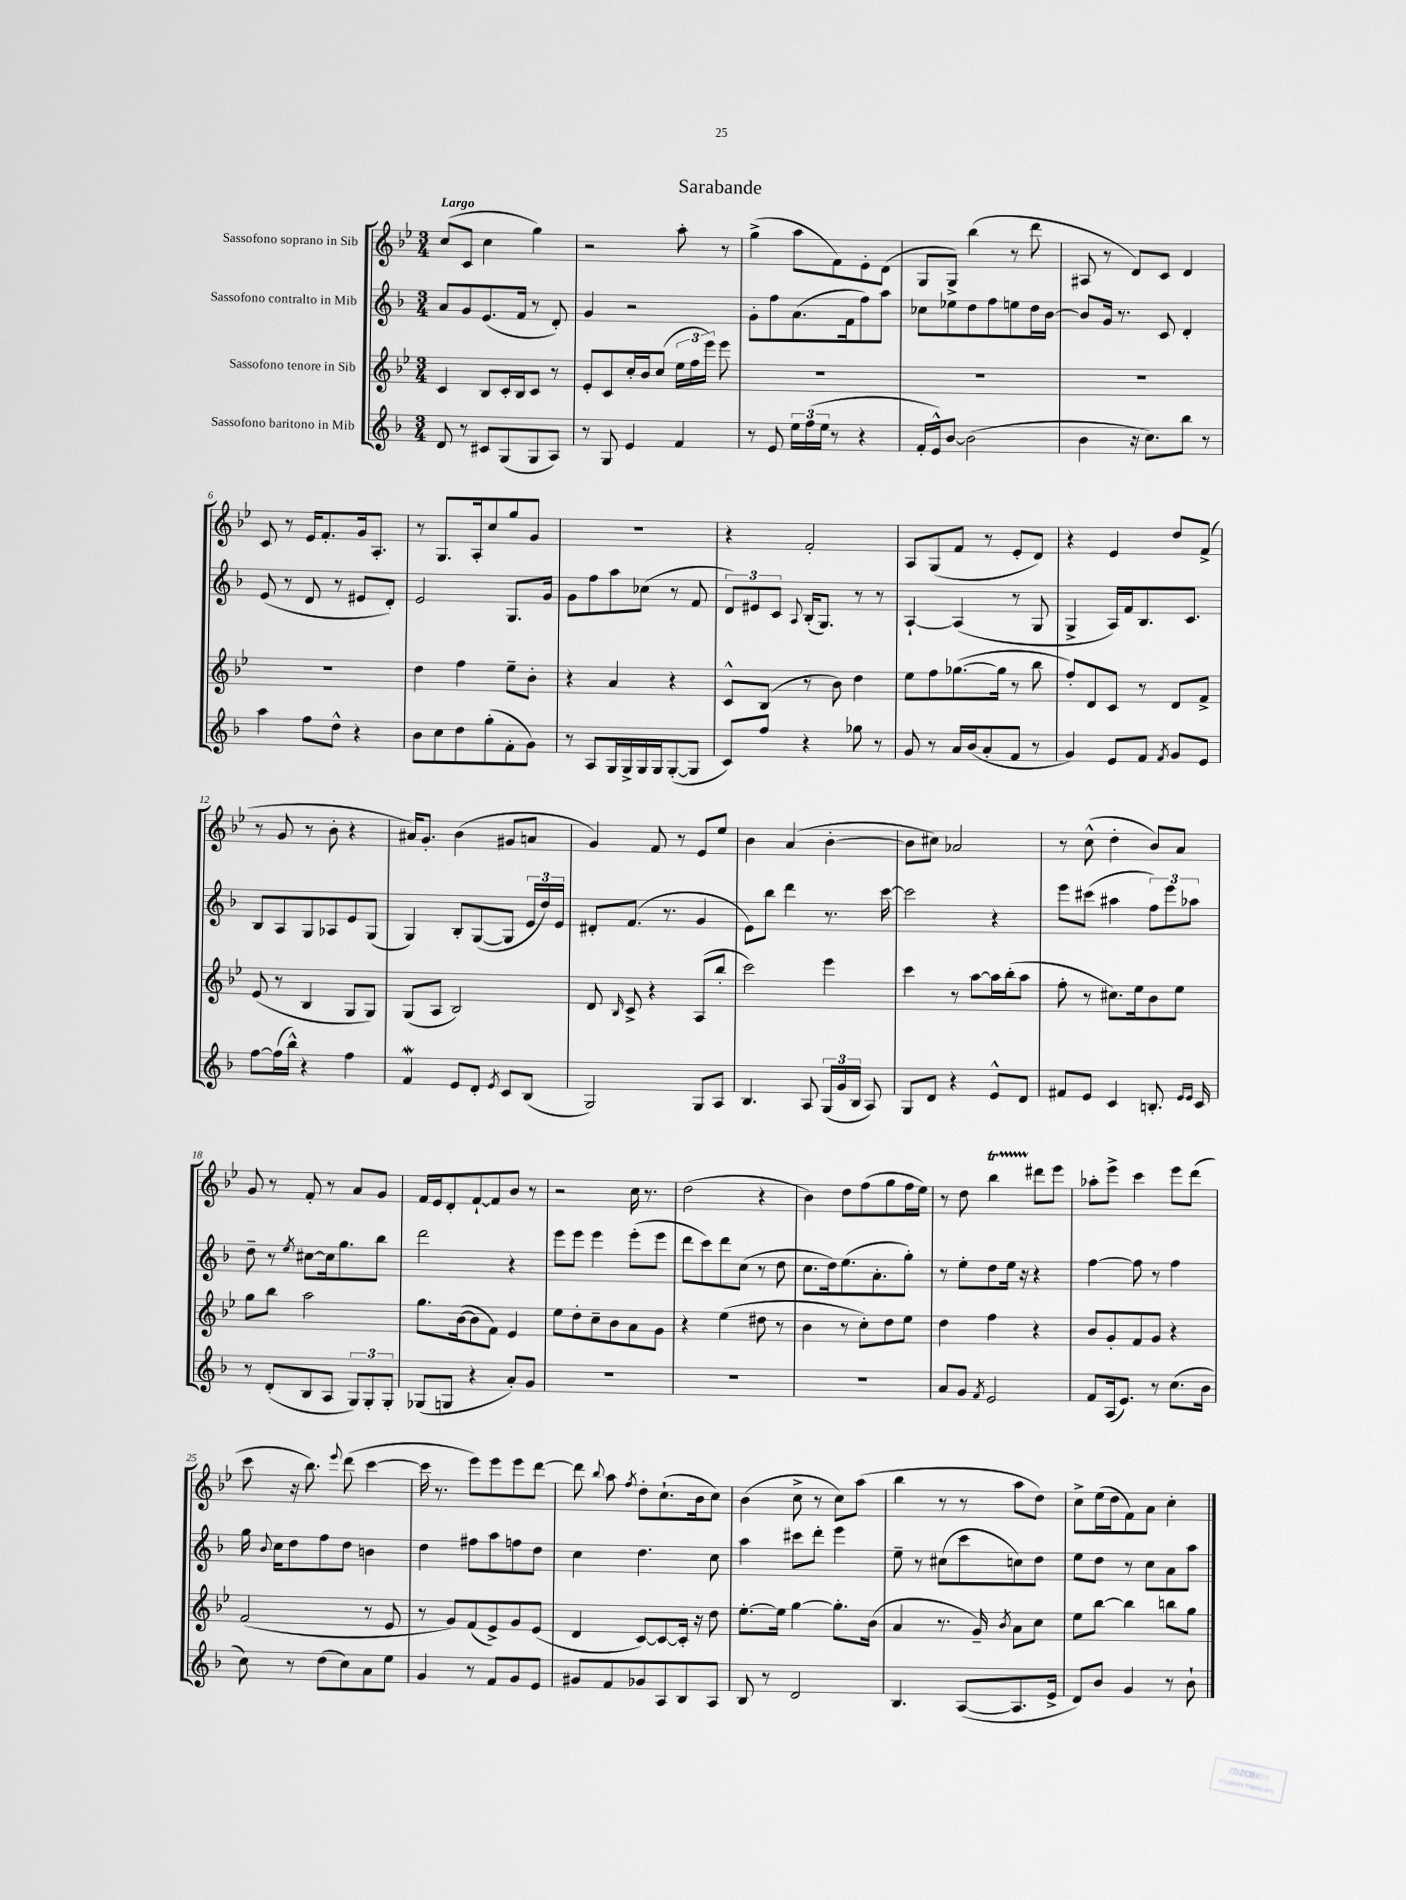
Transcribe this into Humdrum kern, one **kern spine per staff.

**kern	**kern	**kern	**kern
*part4	*part3	*part2	*part1
*staff4	*staff3	*staff2	*staff1
*I"Sassofono baritono in Mib	*I"Sassofono tenore in Sib	*I"Sassofono contralto in Mib	*I"Sassofono soprano in Sib
*clefG2	*clefG2	*clefG2	*clefG2
*k[b-]	*k[b-e-]	*k[b-]	*k[b-e-]
*M3/4	*M3/4	*M3/4	*M3/4
=1	=1	=1	=1
!	!	!	!LO:TX:a:B:t=Largo
8d/	4c/	8a/L	(8cc/L
8r	.	8g/	8c/J
8c#X/L	8B-/L	(8.e/	4cc\
(8G/	16c'/L	.	.
.	16B-/J	16f/Jk	.
8G/	8c/J	8r	4gg\)
8A/J)	8r	8d'/)	.
=2	=2	=2	=2
8r	8e-'/L	4g/	2r
8G/	8c/	.	.
4e/	16cc'/L	2r	.
.	16b-/J	.	.
.	(8cc/J	.	.
4f/	24ee-\LL	.	8aa'\
.	24ff\	.	.
.	24eee-\JJ)	.	.
.	8eee-\	.	8r
=3	=3	=3	=3
8r	2.r	8g'\L	(4gg^\
8e/	.	8ff\	.
24ee\LL	.	(8.a\	8aa\L
(24ff\	.	.	.
24ee\JJ	.	.	.
8r	.	.	8f\)
.	.	16f\k	.
4r	.	8ff\)	8e-'\
.	.	8aa\J	(8d\J
=4	=4	=4	=4
16f'/LL	2.r	8cc-X\L	8G/L
16e^^/J)	.	.	.
[8b-/J	.	8ee-X\	8G^/J)
(2b-\]	.	8dd\	(4bb-\
.	.	8ff\	.
.	.	8een\	8r
.	.	16dd\L	8ddd\
.	.	[16b-\JJ	.
=5	=5	=5	=5
4b-\	2.r	8b-/L]	8A#X/
.	.	16g/Jk	8r
.	.	8.r	.
16r	.	.	8d/L)
8.cc\L)	.	.	.
.	.	8c/	8c/J
8bb-\J	.	4d'/	4d/
8r	.	.	.
!!LO:LB:g=z
=6	=6	=6	=6
4aa\	2.r	(8e/	8c/
.	.	8r	8r
8ff\L	.	8d/	16e-/KL
.	.	.	8.f'/
8dd^^\J	.	8r	.
4r	.	8e#X/L	16g/k
.	.	.	8.A'/J
.	.	8d'/J)	.
=7	=7	=7	=7
8b-\L	4dd\	2e/	8r
8cc\	.	.	8.G/L
8dd\	4ff\	.	.
.	.	.	16A'/k
(8gg'\	.	.	8cc/
8f'\	8ee-~\L	8.G/L	8gg/
8g\J)	8b-'\J	.	8g/J
.	.	16g/Jk	.
=8	=8	=8	=8
8r	4r	8g\L	2.r
8A/L	.	8ff\	.
16G/L	4a/	8aa\	.
16G^/	.	.	.
16G/	.	(8cc-X\J	.
16G/J	.	.	.
([8G'/	4r	8r	.
8G/J]	.	8f/	.
=9	=9	=9	=9
8c/L)	8c^^/L	12d/L)	4r
.	.	12e#X/	.
8ff/J	(8B-/J	.	.
.	.	12c/J	.
.	.	8qqA/	.
4r	8r	(16B-'/KL	2f'/
.	.	8.G/J)	.
.	8b-\)	.	.
8gg-X\	4dd\	8r	.
8r	.	8r	.
=10	=10	=10	=10
8g/	8ee-\L	[4A`/	8A/L
8r	8ff\	.	(8G/
16a/LL	([8.gg-X\	(4A/]	8f/J
(16b-/J	.	.	.
8a'/	.	.	8r
.	16gg-\Jk]	.	.
8f/J	8r	8r	8e-'/L
8r	8bb-\	8G/	8d/J)
=11	=11	=11	=11
4g/)	8ff'/L)	4G^/	4r
.	8d/	.	.
8e/L	8c/J	16A/LL)	4e-/
.	.	16f/J	.
8f/J	8r	8.B-/	.
8qf/	.	.	.
8g/L	8d/L	.	8dd/L
.	.	8.c/J	.
8e/J	8f^/J	.	(8f^/J
!!LO:LB:g=z
=12	=12	=12	=12
[8ff\L	(8e-/	8B-/L	8r
(16ff\L]	8r	8A/	8g/
16bb-^^\JJ)	.	.	.
4r	4B-/	8G/	8r
.	.	8A-X/	8b-'\
4ff\	8G/L	8e/	4r
.	8G/J)	(8G/J	.
=13	=13	=13	=13
4fw/	(8G/L	4G/)	16a#X/KL)
.	.	.	8.g'/J
.	8A/J	.	.
8e/L	2B-/)	8B-'/L	(4b-\
8d'/J	.	([8G/	.
8qe/	.	.	.
8c/L	.	8G/J]	8g#X/L
(8B-/J	.	24e/LL	8an/J
.	.	24dd/)	.
.	.	24e/JJ	.
=14	=14	=14	=14
2G/)	8d/	8d#X'/L	4g/)
.	16qqB-/	.	.
.	8c^/	(8.f/J	.
.	4r	.	8f/
.	.	8.r	.
.	.	.	8r
8G/L	(8A/L	4g/	8e-/L
8A/J	8bb-'/J	.	8ee-/J
=15	=15	=15	=15
4.B-/	2ccc\)	8e\L)	4b-\
.	.	8bb-\J	.
.	.	4ddd\	(4a/
8A/	.	.	.
(24G/LL	4eee-\	8.r	[4b-'\
24g/	.	.	.
24B-/JJ	.	.	.
8A/)	.	.	.
.	.	[16ccc\	.
=16	=16	=16	=16
8G/L	4ccc\	2ccc\]	8b-\L]
8d/J	.	.	8cc#X\J)
4r	8r	.	2a-X/
.	[8aa\L	.	.
8e^^/L	16aa\L]	4r	.
.	(16bb-'\J	.	.
8d/J	8aa\J	.	.
=17	=17	=17	=17
8f#X/L	8ff'\	8eee\L	8r
8e/J	8r	(8ccc#X\J	(8cc^^\
4c/	8.cc#X\L)	4aa#X\	4dd'\
.	16ee-\k	.	.
8.Bn'/	8b-\	12ff\L)	8b-/L)
.	.	12eee\	.
.	8ee-\J	.	8a/J
.	.	12aa-X\J	.
16qqe/LL	.	.	.
16qqe/JJ	.	.	.
16c/	.	.	.
!!LO:LB:g=z
=18	=18	=18	=18
8r	8gg\L	8dd~\	8g/
(8d'/L	8bb-\J	8r	8r
.	.	8qee/	.
8B-/	2aa\	[8cc#X\L	8f'/
8A/J	.	16cc#\k]	8r
.	.	8.gg\	.
12G/L)	.	.	8a/L
12G'/	.	.	.
.	.	8bb-\J	8g/J
12G'/J	.	.	.
=19	=19	=19	=19
(8G-X/L	8.gg\L	2ddd\	16f/LL
.	.	.	16e-/J
8Gn/J	.	.	8d'/
.	([16b-\k	.	.
4r	8b-\]	.	[8f`/
.	8f\J)	.	8f/]
8a'/L)	4e-/	4r	8b-/J
8g/J	.	.	8r
=20	=20	=20	=20
2.r	8ee-\L	8eee\L	2r
.	8dd'\	8eee\J	.
.	8cc~\	4eee\	.
.	8b-\	.	.
.	8a\	(8eee'\L	16cc\
.	.	.	8.r
.	8g\J	8eee\J	.
=21	=21	=21	=21
2.r	4r	8ddd\L	(2dd\
.	.	8ccc\)	.
.	(4ee-\	8ddd\	.
.	.	(8cc\J	.
.	8dd#X\	8r	4r
.	8r	8dd\	.
=22	=22	=22	=22
2.r	4b-\	8.cc\L	4b-\)
.	.	16dd\k)	.
.	8r	(8.ee\	8dd\L
.	8cc'\L)	.	(8ff\
.	.	8.a'\	.
.	8dd\	.	8gg\
.	8ee-\J	8gg'\J)	16ff\L
.	.	.	16ee-\JJ)
=23	=23	=23	=23
8a/L	4dd\	8r	8r
8g/J	.	8ee'\L	8dd\
8qf/	.	.	.
2e/	4ff\	8dd\	4bb-T\
.	.	16ee\Jk	.
.	.	16r	.
.	4r	4r	8ddd#X\L
.	.	.	8eee-\J
=24	=24	=24	=24
8f/L	8b-/L	[4ff\	8aa-X'\L
(16A/k	8g'/	.	8eee-^\J
8.e/J)	.	.	.
.	8f/	8ff\]	4ccc\
8r	8g/J	8r	.
(8.cc\L	4r	4ff\	8eee-\L
.	.	.	(8ddd\J
16b-\Jk	.	.	.
!!LO:LB:g=z
=25	=25	=25	=25
8cc\)	(2f/	16gg\	8ccc\
.	.	8qqb-/	.
.	.	16cc\KL	.
8r	.	8dd\	16r
.	.	.	8.bb-\)
(8dd\L	.	8ff\	.
.	.	.	8qqeee-/
8cc\)	.	8dd\J	(8ddd\
8a\	8r	4bn\	[4ccc\
8ee\J	8e-/	.	.
=26	=26	=26	=26
4g/	8r	4dd\	16ccc\]
.	.	.	8.r
.	8g/L)	.	.
8r	(8f/	8ff#X\L	8eee-\L)
8f/L	8e-^/)	8aa\	8eee-\
8g/	8g/	8ffn\	8eee-\
8e/J	(8e-/J	8dd\J	[8ddd\J
=27	=27	=27	=27
8g#X/L	4d/	4cc\	8ddd\]
.	.	.	8qqbb-/
8f/	.	.	8aa\
.	.	.	8qff/
8g-X/	[8c/L)	4.dd\	8dd'\L
8A/	8c/_	.	(8.cc`\
8B-/	16c'/Jk]	.	.
.	16r	.	16b-\k
8A/J	8dd\	8cc\	8cc\J)
=28	=28	=28	=28
8B-/	[8.ee-'\L	4aa\	(4b-\
8r	.	.	.
.	16ee-\Jk]	.	.
2d/	[4gg\	8ccc#X\L	8cc^\
.	.	8ddd'\J	8r
.	8.gg'\L]	4eee\	8cc\L)
.	.	.	(8aa\J
.	(16b-\Jk	.	.
=29	=29	=29	=29
4.B-/	4a/	8ee~\	4bb-\
.	.	8r	.
.	8.r	(8cc#X\L	8r
([8A/L	.	8ccc\	8r
.	16g~/)	.	.
.	8qb-/	.	.
8.A/]	8a\L	8ccn\)	8aa\L
.	8cc\J	8dd\J	8dd\J)
16e^/Jk	.	.	.
=30	=30	=30	=30
8d/L)	8ee-\L	8ee\L	8cc^\L
8b-/J	[8bb-\J	8dd\J	(16ee-\L
.	.	.	16dd\J
4g/	4bb-\]	8r	8f\)
.	.	8cc\L	8a\J
8r	8bbn\L	8a\	4cc'\
8b-`\	8gg\J	8aa\J	.
==	==	==	==
*-	*-	*-	*-
